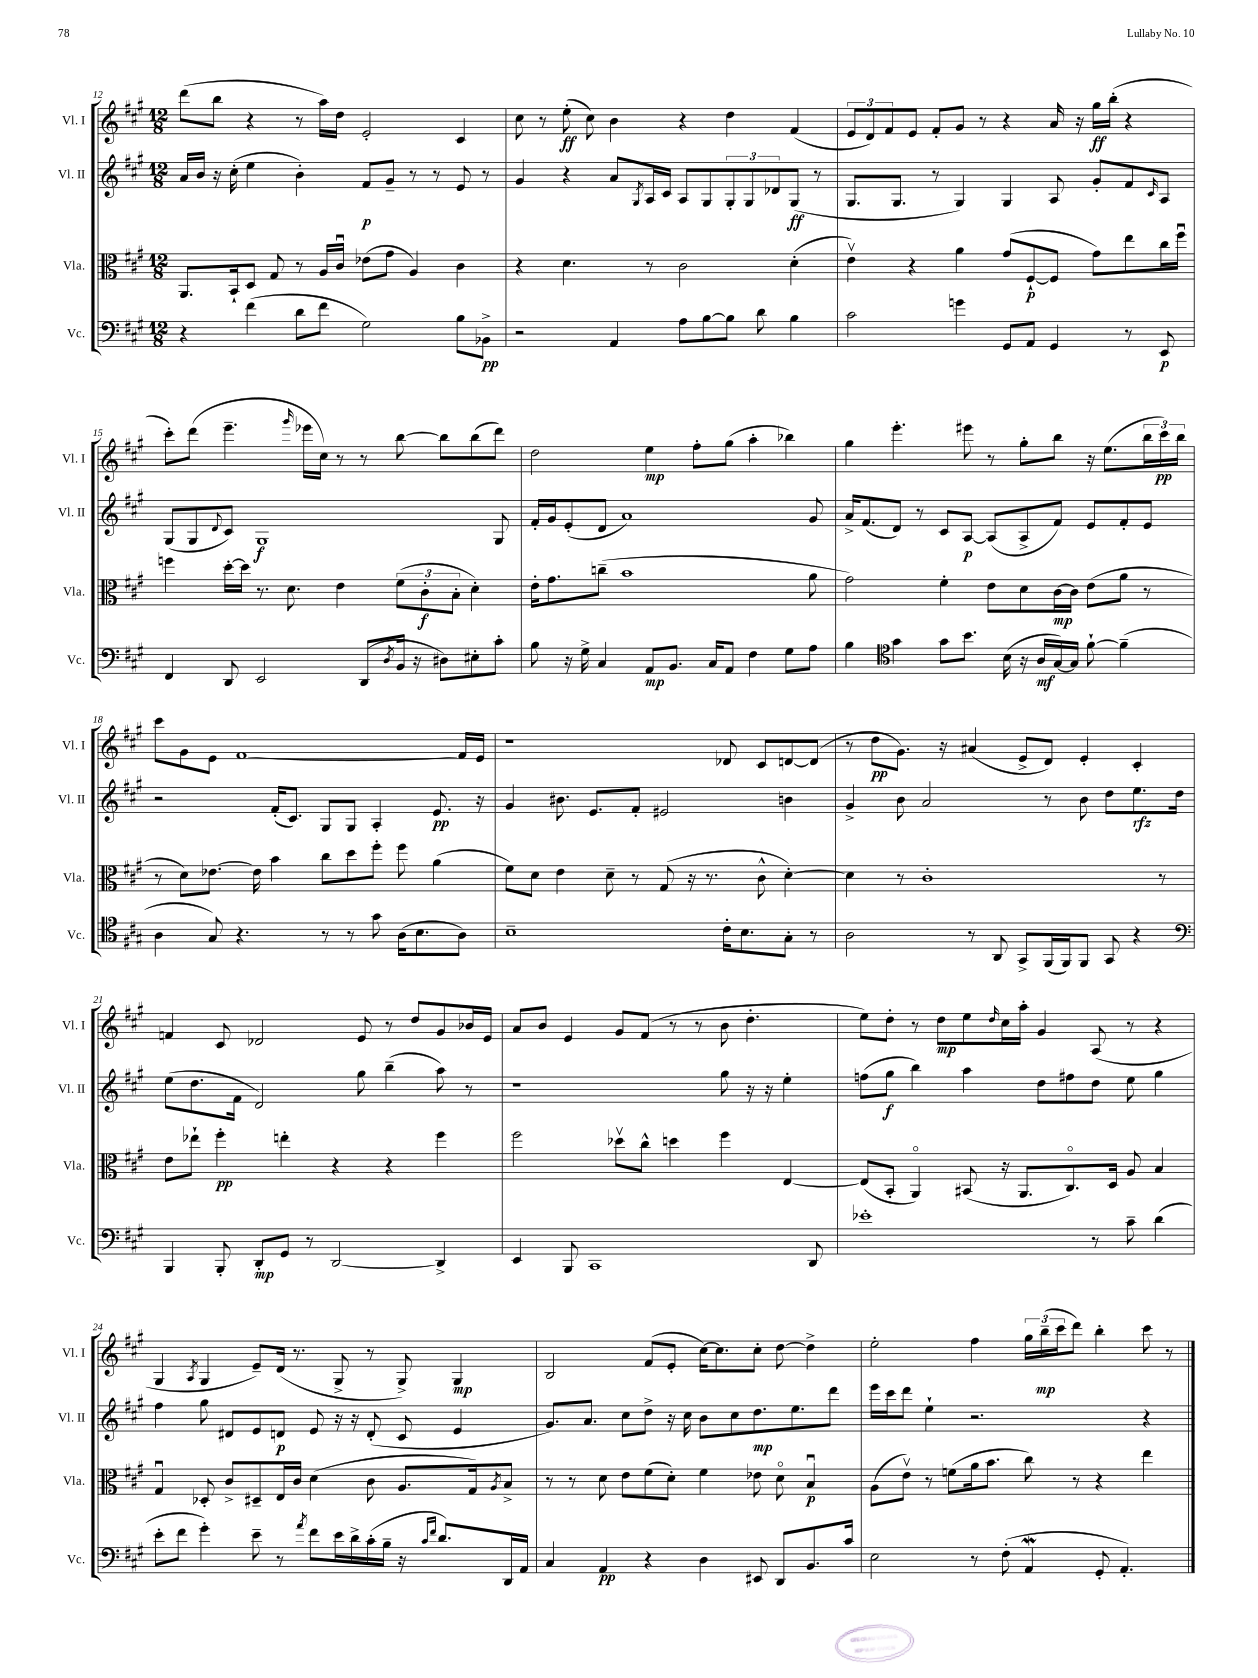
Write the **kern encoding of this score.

**kern	**dynam	**kern	**dynam	**kern	**dynam	**kern	**dynam
*part4	*part4	*part3	*part3	*part2	*part2	*part1	*part1
*staff4	*staff4	*staff3	*staff3	*staff2	*staff2	*staff1	*staff1
*I"Vc.	*	*I"Vla.	*	*I"Vl. II	*	*I"Vl. I	*
*I'Vc.	*	*I'Vla.	*	*I'Vl. II	*	*I'Vl. I	*
*clefF4	*	*clefC3	*	*clefG2	*	*clefG2	*
*k[f#c#g#]	*	*k[f#c#g#]	*	*k[f#c#g#]	*	*k[f#c#g#]	*
*M12/8	*	*M12/8	*	*M12/8	*	*M12/8	*
=12	=12	=12	=12	=12	=12	=12	=12
4r	.	8.AA/L	.	16a/LL	.	(8ddd\L	.
.	.	.	.	16b/JJ	.	.	.
.	.	.	.	16r	.	8bb\J	.
.	.	16BB`/k	.	(16cc#'\	.	.	.
(4f#\	.	8D/J	.	4ee\	.	4r	.
.	.	8G#/	.	.	.	.	.
8d\L	.	8r	.	4b'\)	.	8r	.
8f#\J	.	16A/LL	.	.	.	16aa\LL)	.
.	.	16c#u/JJ	.	.	.	16dd\JJ	.
2G#\)	.	(8e-X\L	.	8f#/L	p	2e'/	.
.	.	8g#\J	.	8g#~/J	.	.	.
.	.	4A/)	.	8r	.	.	.
.	.	.	.	8r	.	.	.
8B\L	.	4c#\	.	8e/	.	4c#/	.
8BB-X^\J	pp	.	.	8r	.	.	.
=13	=13	=13	=13	=13	=13	=13	=13
2r	.	4r	.	4g#/	.	8cc#\	.
.	.	.	.	.	.	8r	.
.	.	4.d\	.	4r	.	(8ee'\	ff
.	.	.	.	.	.	8cc#\)	.
4AA/	.	.	.	8a/L	.	4b\	.
.	.	.	.	8qG#/	.	.	.
.	.	8r	.	16A/L	.	.	.
.	.	.	.	16c#/JJ	.	.	.
8A\L	.	2c#\	.	8A/L	.	4r	.
[8B\	.	.	.	8G#/	.	.	.
8B\J]	.	.	.	12G#'/	.	4dd\	.
.	.	.	.	12G#/	.	.	.
8d\	.	.	.	.	.	.	.
.	.	.	.	12d-X/	.	.	.
4B\	.	(4d'\	.	(8G#/J	ff	(4f#/	.
.	.	.	.	8r	.	.	.
=14	=14	=14	=14	=14	=14	=14	=14
2c#\	.	4ev\)	.	8.G#/L	.	12e/L	.
.	.	.	.	.	.	12d/)	.
.	.	.	.	.	.	12f#/	.
.	.	.	.	8.G#/J	.	.	.
.	.	4r	.	.	.	8e/J	.
.	.	.	.	8r	.	8f#'/L	.
4gn\	.	4a\	.	4G#/)	.	8g#/J	.
.	.	.	.	.	.	8r	.
8GG#/L	.	(8g#/L	.	4G#/	.	4r	.
8AA/J	.	[8F#`/	p	.	.	.	.
4GG#/	.	8F#/J]	.	8A/	.	16a/	.
.	.	.	.	.	.	16r	.
.	.	8g#\L)	.	8g#'/L	.	16gg#\LL	ff
.	.	.	.	.	.	(16bb'\JJ	.
8r	.	8ee\	.	8f#/	.	4r	.
.	.	.	.	16qqc#/	.	.	.
8EE/	p	16cc#\L	.	8A/J	.	.	.
.	.	16ff#u\JJ	.	.	.	.	.
!!LO:LB:g=z
=15	=15	=15	=15	=15	=15	=15	=15
4FF#/	.	4ffn\	.	(8G#/L	.	8ccc#'\L)	.
.	.	.	.	8G#/	.	(8ddd\J	.
.	.	.	.	8qqd/	.	.	.
8DD/	.	[16dd'\LL	.	8c#/J)	.	4.eee~\	.
.	.	16dd\JJ]	.	.	.	.	.
2EE/	.	8.r	.	1G#	f	.	.
.	.	8.d\	.	.	.	.	.
.	.	.	.	.	.	16qqggg#/	.
.	.	.	.	.	.	16eee-X\LL	.
.	.	.	.	.	.	16cc#\JJ)	.
.	.	4e\	.	.	.	8r	.
(8DD/L	.	.	.	.	.	8r	.
8qD/	.	.	.	.	.	.	.
16BB/Jk	.	(12f#\L	.	.	.	[8bb\	.
16r	.	.	.	.	.	.	.
.	.	12c#'\	f	.	.	.	.
8D#X\L)	.	.	.	.	.	8bb\L]	.
.	.	12B'\J	.	.	.	.	.
8E#X'\	.	4d'\)	.	.	.	(8bb\	.
8c#'\J	.	.	.	8G#/	.	8ddd\J)	.
=16	=16	=16	=16	=16	=16	=16	=16
8B\	.	16e'\KL	.	16f#'/LL	.	2dd\	.
.	.	8.g#\	.	16g#/J	.	.	.
16r	.	.	.	(8e'/	.	.	.
16G#^\	.	.	.	.	.	.	.
4C#/	.	(8ccn~\J	.	8d/J	.	.	.
.	.	1b	.	1a)	.	.	.
8AA/L	mp	.	.	.	.	4ee\	mp
8.BB/J	.	.	.	.	.	.	.
.	.	.	.	.	.	8ff#'\L	.
16C#/KL	.	.	.	.	.	.	.
8AA/J	.	.	.	.	.	(8gg#\J	.
4F#\	.	.	.	.	.	4aa'\	.
8G#\L	.	.	.	.	.	4bb-X\)	.
8A\J	.	8a\	.	8g#/	.	.	.
=17	=17	=17	=17	=17	=17	=17	=17
4B\	.	2g#\)	.	16a^/KL	.	4gg#\	.
.	.	.	.	(8.f#/	.	.	.
*clefC4	*	*	*	*	*	*	*
4g#\	.	.	.	8d/J)	.	4.eee'\	.
.	.	.	.	8r	.	.	.
8g#\L	.	4f#'\	.	8c#/L	.	.	.
8.b\J	.	.	.	[8A/J	p	8eee#X\	.
.	.	8e\L	.	(8A/L]	.	8r	.
(16B\	.	.	.	.	.	.	.
16r	.	8d\	.	8A^/	.	8gg#'\L	.
16A/LL	mf	.	.	.	.	.	.
[16G#/)	.	[16c#\L	mp	8f#/J)	.	8bb\J	.
16G#/JJ]	.	16c#\JJ]	.	.	.	.	.
[8f#`\	.	(8e\L	.	8e/L	.	16r	.
.	.	.	.	.	.	(8.ee\L	.
(4f#~\]	.	8a\J	.	8f#'/	.	.	.
.	.	8r	.	8e/J	.	24bb\L	.
.	.	.	.	.	.	24ccc#\)	pp
.	.	.	.	.	.	24bb\JJ	.
!!LO:LB:g=z
=18	=18	=18	=18	=18	=18	=18	=18
4A\	.	8r	.	2r	.	8ccc#\L	.
.	.	8d\L)	.	.	.	8g#\	.
8G#/)	.	[8.e-X\J	.	.	.	8e\J	.
4.r	.	.	.	.	.	[1f#	.
.	.	16e-\]	.	.	.	.	.
.	.	4b\	.	(16f#'/KL	.	.	.
.	.	.	.	8.c#/J)	.	.	.
8r	.	8cc#\L	.	8G#/L	.	.	.
8r	.	8dd\	.	8G#/J	.	.	.
8g#\	.	8ff#'\J	.	4A'/	.	.	.
(16A\KL	.	8ff#\	.	.	.	.	.
8.B\	.	.	.	.	.	.	.
.	.	(4a\	.	8.e/	pp	.	.
8A\J)	.	.	.	.	.	16f#/LL]	.
.	.	.	.	16r	.	16e/JJ	.
=19	=19	=19	=19	=19	=19	=19	=19
1B~	.	8f#\L)	.	4g#/	.	1r	.
.	.	8d\J	.	.	.	.	.
.	.	4e\	.	8.b#X\	.	.	.
.	.	.	.	8.e/L	.	.	.
.	.	8d~\	.	.	.	.	.
.	.	8r	.	8f#'/J	.	.	.
.	.	(8G#/	.	2e#X/	.	.	.
.	.	16r	.	.	.	.	.
.	.	8.r	.	.	.	.	.
16c#'\KL	.	.	.	.	.	8d-X/	.
8.B\	.	.	.	.	.	.	.
.	.	8c#^^\	.	.	.	8c#/L	.
8G#'\J	.	[4d'\)	.	4bn\	.	[8dn/	.
8r	.	.	.	.	.	(8d/J]	.
=20	=20	=20	=20	=20	=20	=20	=20
2A\	.	4d\]	.	4g#^/	.	8r	.
.	.	.	.	.	.	8dd\L	pp
.	.	8r	.	8b\	.	8.g#\J)	.
.	.	1c#'	.	2a/	.	.	.
.	.	.	.	.	.	16r	.
8r	.	.	.	.	.	(4a#X/	.
8AA/	.	.	.	.	.	.	.
8GG#^/L	.	.	.	.	.	8e^/L	.
(16FF#/L	.	.	.	8r	.	8d/J)	.
16FF#/J)	.	.	.	.	.	.	.
8FF#/J	.	.	.	8b\	.	4e'/	.
8GG#/	.	.	.	8dd\L	.	.	.
4r	.	.	.	8.ee\	rfz	4c#'/	.
.	.	8r	.	.	.	.	.
.	.	.	.	16dd\Jk	.	.	.
!!LO:LB:g=z
=21	=21	=21	=21	=21	=21	=21	=21
*clefF4	*	*	*	*	*	*	*
4BBB/	.	8e\L	.	(8ee\L	.	4fn/	.
.	.	8ee-X`\J	.	8.dd\	.	.	.
8BBB'/	.	4ff#'\	pp	.	.	8c#/	.
.	.	.	.	16f#\Jk	.	.	.
8DD'/L	mp	.	.	2d/)	.	2d-X/	.
8GG#/J	.	4een'\	.	.	.	.	.
8r	.	.	.	.	.	.	.
[2DD/	.	4r	.	.	.	.	.
.	.	.	.	8gg#\	.	8e/	.
.	.	4r	.	(4bb~\	.	8r	.
.	.	.	.	.	.	8dd/L	.
4DD^/]	.	4ff#\	.	8aa\)	.	8g#/	.
.	.	.	.	8r	.	16b-X/L	.
.	.	.	.	.	.	16e/JJ	.
=22	=22	=22	=22	=22	=22	=22	=22
4EE/	.	2ff#\	.	1r	.	8a/L	.
.	.	.	.	.	.	8b/J	.
8BBB/	.	.	.	.	.	4e/	.
1CC#	.	.	.	.	.	.	.
.	.	8dd-Xv\L	.	.	.	8g#/L	.
.	.	8cc#^^\J	.	.	.	(8f#/J	.
.	.	4ddn\	.	.	.	8r	.
.	.	.	.	.	.	8r	.
.	.	4ff#\	.	8gg#\	.	8b\	.
.	.	.	.	16r	.	4.dd'\	.
.	.	.	.	16r	.	.	.
.	.	[4E/	.	4ee'\	.	.	.
8DD/	.	.	.	.	.	.	.
=23	=23	=23	=23	=23	=23	=23	=23
1e-X'	.	(8E/L]	.	(8ffn\L	.	8ee\L)	.
.	.	8BB'/J	.	8gg#\J	f	8dd'\J	.
.	.	4AA/)	.	4bb\)	.	8r	.
.	.	.	.	.	.	8dd\L	mp
.	.	(8BB#X/	.	4aa\	.	8ee\	.
.	.	.	.	.	.	16qqdd/	.
.	.	16r	.	.	.	16cc#\L	.
.	.	8.AA/L	.	.	.	16aa'\JJ	.
.	.	.	.	8dd\L	.	4g#/	.
.	.	8.C#/)	.	8ff#X\	.	.	.
8r	.	.	.	8dd\J	.	(8A/	.
.	.	16D/Jk	.	.	.	.	.
8c#~\	.	8A/	.	8ee\	.	8r	.
(4d\	.	4B/	.	4gg#\	.	4r	.
!!LO:LB:g=z
=24	=24	=24	=24	=24	=24	=24	=24
8e'\L	.	4G#u/	.	4ff#\	.	4G#/	.
8f#\J	.	.	.	.	.	.	.
.	.	.	.	.	.	8qA/	.
4g#'\)	.	8D-X'/	.	8gg#\	.	4G#/	.
.	.	8c#^/L	.	8d#X/L	.	.	.
8e~\	.	8D#X~/	.	8e/	.	8e~/L)	.
8r	.	16E/L	.	8dn/J	p	(16d/Jk	.
.	.	16c#/JJ	.	.	.	8.r	.
8qa/	.	.	.	.	.	.	.
8f#\L	.	(4d\	.	8e/	.	.	.
16e\L	.	.	.	16r	.	8G#^/	.
16d^\	.	.	.	16r	.	.	.
(16c#'\	.	8c#\	.	(8d'/	.	8r	.
16B~\JJ	.	.	.	.	.	.	.
16r	.	8.A/L	.	8c#/	.	8G#^/)	.
16qqc#/LL	.	.	.	.	.	.	.
16qqf#/JJ	.	.	.	.	.	.	.
8.d/L)	.	.	.	.	.	.	.
.	.	.	.	4e/	.	4G#/	mp
.	.	16G#/k)	.	.	.	.	.
.	.	8qA/	.	.	.	.	.
16DD/L	.	8B^/J	.	.	.	.	.
16AA/JJ	.	.	.	.	.	.	.
=25	=25	=25	=25	=25	=25	=25	=25
4C#/	.	8r	.	8.g#/L)	.	2B/	.
.	.	8r	.	.	.	.	.
.	.	.	.	8.a/J	.	.	.
4AA/	pp	8d\	.	.	.	.	.
.	.	8e\L	.	8cc#\L	.	.	.
4r	.	(8f#\	.	8dd^\J	.	(8f#/L	.
.	.	8d'\J)	.	16r	.	8e'/J	.
.	.	.	.	16cc#\	.	.	.
4D\	.	4f#\	.	8b\L	.	[16cc#\KL)	.
.	.	.	.	.	.	8.cc#\]	.
.	.	.	.	8cc#\	.	.	.
8EE#X/	.	8e-X\	.	8.dd\	mp	8cc#'\J	.
8DD/L	.	8d\	.	.	.	[8dd\	.
.	.	.	.	8.ee\	.	.	.
8.BB/	.	4Bu/	p	.	.	4dd^\]	.
.	.	.	.	8ddd\J	.	.	.
16c#/Jk	.	.	.	.	.	.	.
=26	=26	=26	=26	=26	=26	=26	=26
2E\	.	(8A\L	.	16eee\LL	.	2ee'\	.
.	.	.	.	16ccc#\J	.	.	.
.	.	8ev\J)	.	8ddd\J	.	.	.
.	.	8r	.	4ee`\	.	.	.
.	.	(8fn\L	.	.	.	.	.
8r	.	16a\k	.	2.r	.	4ff#\	.
.	.	8.b\J	.	.	.	.	.
(8F#'\	.	.	.	.	.	.	.
4AAw/	.	8cc#\)	.	.	.	24gg#\LL	.
.	.	.	.	.	.	(24bb~\	mp
.	.	.	.	.	.	24ccc#\J	.
.	.	8r	.	.	.	8ddd\J)	.
8GG#'/	.	4r	.	.	.	4bb'\	.
4.AA'/)	.	.	.	.	.	.	.
.	.	4ee\	.	4r	.	8ccc#\	.
.	.	.	.	.	.	8r	.
==	==	==	==	==	==	==	==
*-	*-	*-	*-	*-	*-	*-	*-
